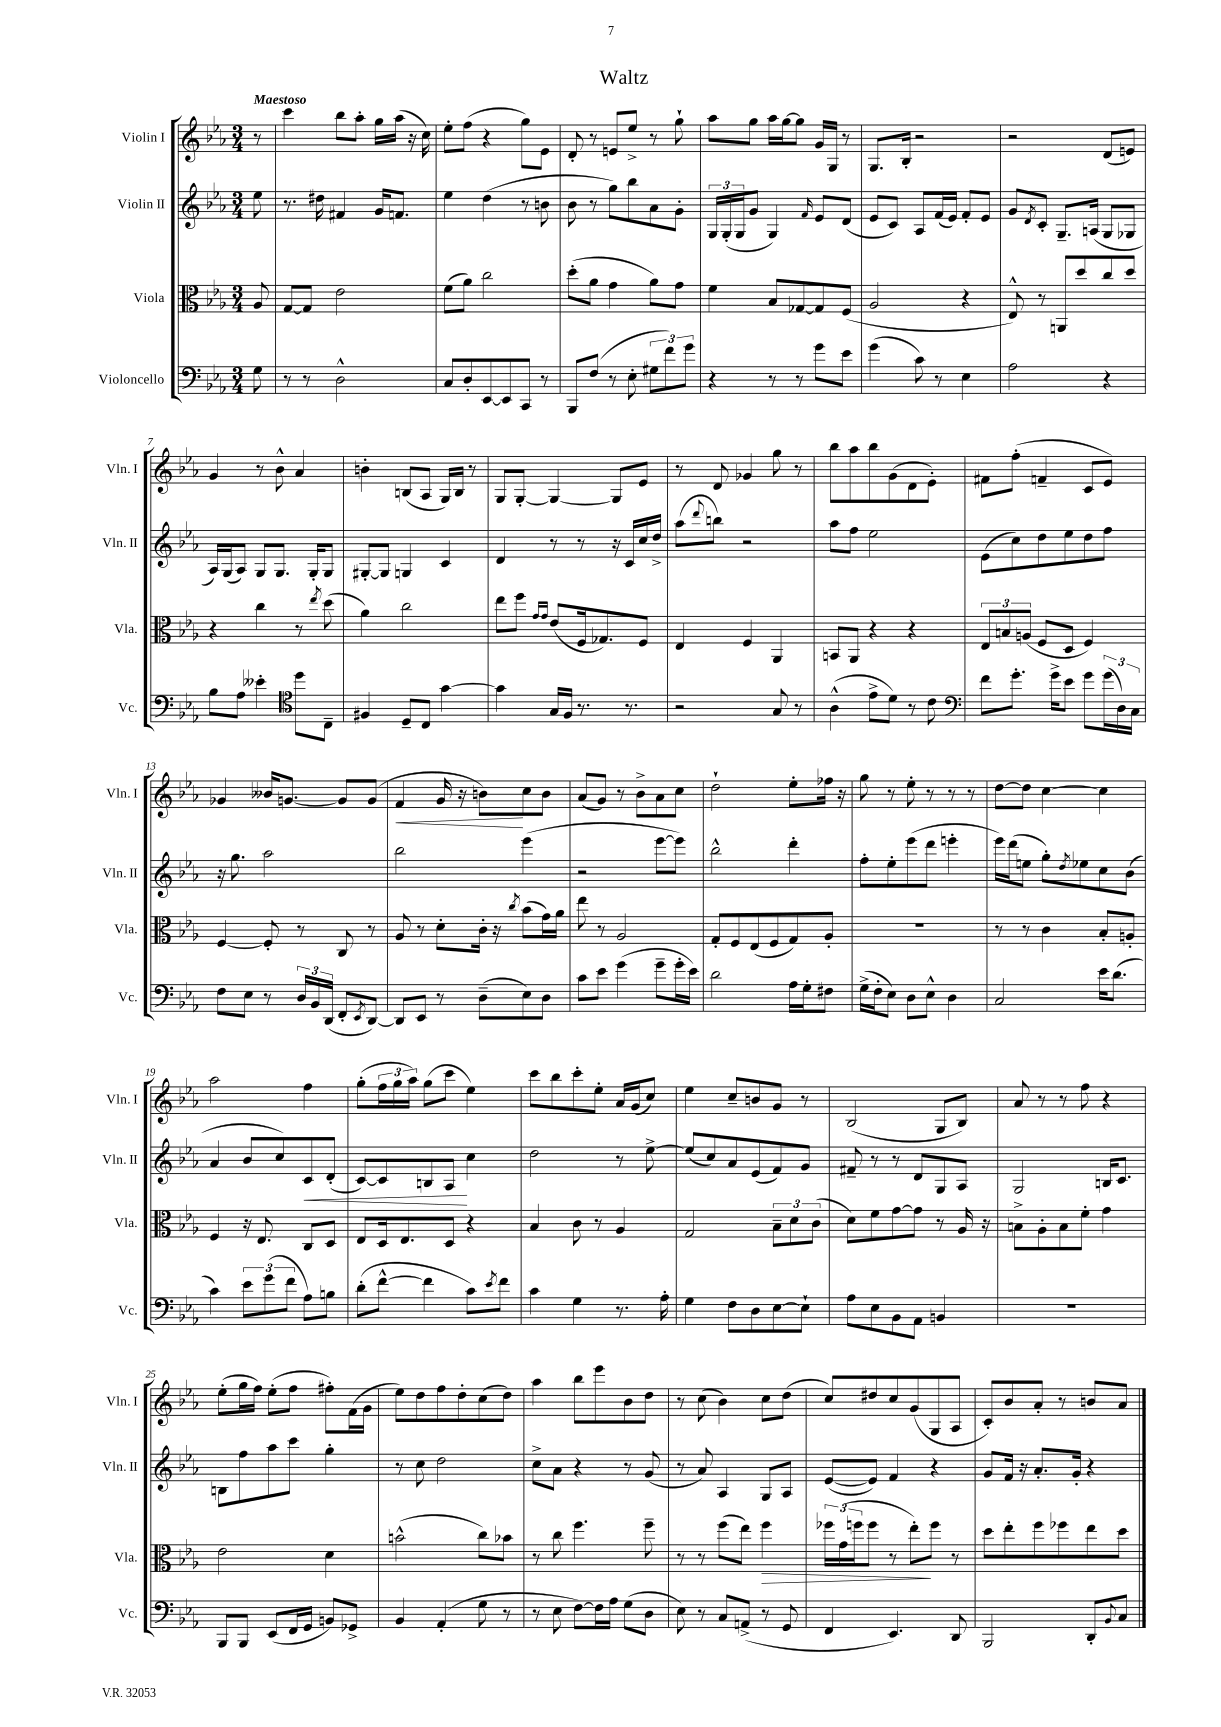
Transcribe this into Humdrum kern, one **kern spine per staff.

**kern	**kern	**kern	**kern
*staff4	*staff3	*staff2	*staff1
*clefF4	*clefC3	*clefG2	*clefG2
*k[b-e-a-]	*k[b-e-a-]	*k[b-e-a-]	*k[b-e-a-]
*M3/4	*M3/4	*M3/4	*M3/4
8G	8A-	8ee-	8r
=	=	=	=
8r	[8G	8.r	4ccc
8r	8G]	.	.
.	.	16dd#	.
2D^^	2e-	4f#	8bb-
.	.	.	8aa-'
.	.	16g	16gg
.	.	8.f	(16aa-
.	.	.	16r
.	.	.	16cc)
=	=	=	=
8C	(8f	4ee-	8ee-'
8D'	8a-)	.	(8ff
[8EE-	2cc	(4dd	4r
8EE-]	.	.	.
8CC	.	8r	8gg)
8r	.	8b	8e-
=	=	=	=
8BBB-	(8dd'	8b-	8d'
(8F	8a-	8r	8r
8r	4g	8gg)	8e
8E-'	.	8bb-	8ee-^
12G#	8a-)	8a-	8r
12f)	.	.	.
.	8g	8g'	8gg`
12g	.	.	.
=	=	=	=
4r	4f	24G	8aa-
.	.	(24G'	.
.	.	24G	.
.	.	8g	8gg
8r	8B-	4G)	16aa-
.	.	.	[16gg
8r	[8G-	.	8gg]
.	.	16qqf	.
8g	8G-]	8e-	16g
.	.	.	16G
8e-	(8F	(8d	8r
=	=	=	=
(4g	2A-	8e-	8.G
.	.	8c)	.
.	.	.	16B-'
8c)	.	8A-	2r
8r	.	(16f	.
.	.	16e-)	.
4E-	4r	8f'	.
.	.	8e-	.
=	=	=	=
2A-	8E-^^)	8g	2r
.	.	8qd	.
.	8r	8c'	.
.	8AA	8.G~	.
.	8dd	.	.
.	.	(16A	.
4r	8cc	8G	(8d
.	8dd	8G-	8e)
=	=	=	=
8B-	4r	16A-)	4g
.	.	(16G	.
8A-	.	8A-)	.
4e--'	4cc	8G	8r
.	.	8.G	8b-^^
*clefC4	*	*	*
8dd	8r	.	4a-
.	.	16G'	.
.	8qee-	.	.
8C~	(8dd	8G	.
=	=	=	=
4F#	4a-)	[8G#'	4b'
.	.	8G#]	.
8D~	2cc	4G	(8B
8C	.	.	8A-
[4g	.	4c	16G)
.	.	.	16B
.	.	.	8r
=	=	=	=
4g]	8ee-	4d	8G
.	8ff	.	[8G'
.	16qqg	.	.
.	16qqg	.	.
16G	(8e-	8r	4G_
16F	.	.	.
8.r	16F	8r	.
.	8.G-)	.	.
.	.	16r	8G]
8.r	.	16c	.
.	8F	16cc	8e-
.	.	16dd^	.
=	=	=	=
2r	4E-	(8aa-	8r
.	.	8qqddd	.
.	.	8bb)	8d
.	4F	2r	4g-
8G	4AA-	.	8gg
8r	.	.	8r
=	=	=	=
(4A-^^	8BB	8aa-	8bb-
.	8AA-	8ff	8aa-
8e-^	4r	2ee-	8bb-
8d)	.	.	(8g
8r	4r	.	8d
8c	.	.	8e-')
=	=	=	=
*clefF4	*	*	*
8f	12E-	(8e-	8f#
.	12B	.	.
8.g'	.	8cc)	(8ff'
.	(12A	.	.
.	8F	8dd	4f~
16g^	.	.	.
8e-	8D	8ee-	.
8g	4F)	8dd	8c
(24g	.	8ff	8e-)
24D)	.	.	.
24C	.	.	.
=	=	=	=
8F	[4F	16r	4g-
.	.	8.gg	.
8E-	.	.	.
8r	8F']	2aa-	16b--
.	.	.	[8.g
24D	8r	.	.
24BB-	.	.	.
(24DD	.	.	.
8FF'	8C	.	8g]
8qEE-	.	.	.
[8DD)	8r	.	(8g
=	=	=	=
8DD]	8A-	2bb-	4f
8EE-	8r	.	.
8r	8d'	.	16g
.	.	.	16r
(8D~	16c'	.	8b)
.	16r	.	.
.	8qcc	.	.
8E-)	(8b-	(4eee-	8cc
8D	16g)	.	8b
.	16a-	.	.
=	=	=	=
8c	8ee-	2r	(8a-
8e-	8r	.	8g)
(4g	2A-	.	8r
.	.	.	8b-^
8g~	.	[8eee-	8a-
16g'	.	8eee-])	8cc
16e-)	.	.	.
=	=	=	=
2d	8G'	2bb-^^	2dd`
.	8F	.	.
.	(8E-	.	.
.	8F	.	.
16A-	8G)	4ddd'	8ee-'
16G'	.	.	.
8F#	8A-'	.	16ff-
.	.	.	16r
=	=	=	=
(16G^	2.r	8ff'	8gg
16F'	.	.	.
8E-)	.	8ee-'	8r
8D	.	(8eee-	8ee-'
8E-^^	.	8ddd	8r
4D	.	4eee'	8r
.	.	.	8r
=	=	=	=
2C	8r	16eee-)	[8dd
.	.	(16ddd	.
.	8r	8ee	8dd]
.	4c	8gg')	[4cc
.	.	8qdd	.
.	.	8ee-	.
16e-	8B-'	8cc	4cc]
(8.d	.	.	.
.	8A'	(8b-	.
=	=	=	=
4c)	4F	4a-	2aa-
12e-	16r	8b-	.
.	8.E-	.	.
(12g	.	.	.
.	.	8cc)	.
12f	.	.	.
8A-)	8C	8c	4ff
8B	8D	(8d'	.
=	=	=	=
(8d'	8E-	[8c)	(8gg'
[8f^^	16D	8c]	24ff
.	.	.	24gg
.	8.E-	.	.
.	.	.	24aa-)
4f]	.	8B	(8gg
.	8D	8A-	8ccc
8c)	4r	4cc	4ee-)
8qe-	.	.	.
8f	.	.	.
=	=	=	=
4c	4B-	2dd	8ccc
.	.	.	8bb-
4G	8c	.	8ccc'
.	8r	.	8ee-'
8.r	4A-	8r	16a-
.	.	.	(16g
.	.	[8ee-^	8cc)
16A-'	.	.	.
=	=	=	=
4G	2G	(8ee-]	4ee-
.	.	8cc)	.
8F	.	8a-	8cc~
8D	.	(8e-	8b
[8E-	12B-~	8f)	8g
.	12d	.	.
8E-`]	.	8g	8r
.	(12c	.	.
=	=	=	=
8A-	8d)	8f#~	(2B-
8E-	8f	8r	.
8BB-	[8g	8r	.
8AA-	8g]	8d	.
4BB	8r	8G	8G
.	16A-	8A-	8B-)
.	16r	.	.
=	=	=	=
2.r	8B^	2G	8a-
.	8A-'	.	8r
.	8B	.	8r
.	8f'	.	8ff
.	4g	16B	4r
.	.	8.c	.
=	=	=	=
8BBB-	2e-	8B	(8ee-'
8BBB-	.	8ff	16gg
.	.	.	16ff)
(8EE-	.	8aa-	(8ee-'
16FF	.	8ccc	8ff
16GG	.	.	.
8BB)	4d	4gg'	8ff#')
8GG-^	.	.	(16f
.	.	.	16g
=	=	=	=
4BB-	(2b^^	8r	8ee-)
.	.	8cc	8dd
(4AA-'	.	2dd	8ff
.	.	.	8dd'
8G	8cc)	.	(8cc
8r	8b-	.	8dd)
=	=	=	=
8r	8r	8cc^	4aa-
8E-	8cc	8a-	.
[8F)	4.ff	4r	8bb-
16F]	.	.	8eee-
16A-	.	.	.
(8G	.	8r	8b-
8D	8ff~	(8g	8dd
=	=	=	=
8E-)	8r	8r	8r
8r	8r	8a-)	(8cc
8C	(8ff	4A-	4b-)
(8AA^	8ee-)	.	.
8r	4ff	8G	8cc
8GG	.	8A-	(8dd
=	=	=	=
4FF	24ff-	([8e-	8cc)
.	(24g	.	.
.	24ff	.	.
.	8ff	8e-])	8dd#
4.EE-)	8r	4f	8cc
.	8ee-')	.	(8g
.	8ff	4r	8G
8DD	8r	.	8A-
=	=	=	=
2BBB-	8dd	8g	8c')
.	8ee-'	16f	8b-
.	.	16r	.
.	8ff	8.a-'	8a-'
.	8ff-	.	8r
.	.	16g'	.
8DD'	8ee-	4r	8b
8qqBB-	.	.	.
8C	8dd	.	8a-
==	==	==	==
*-	*-	*-	*-
